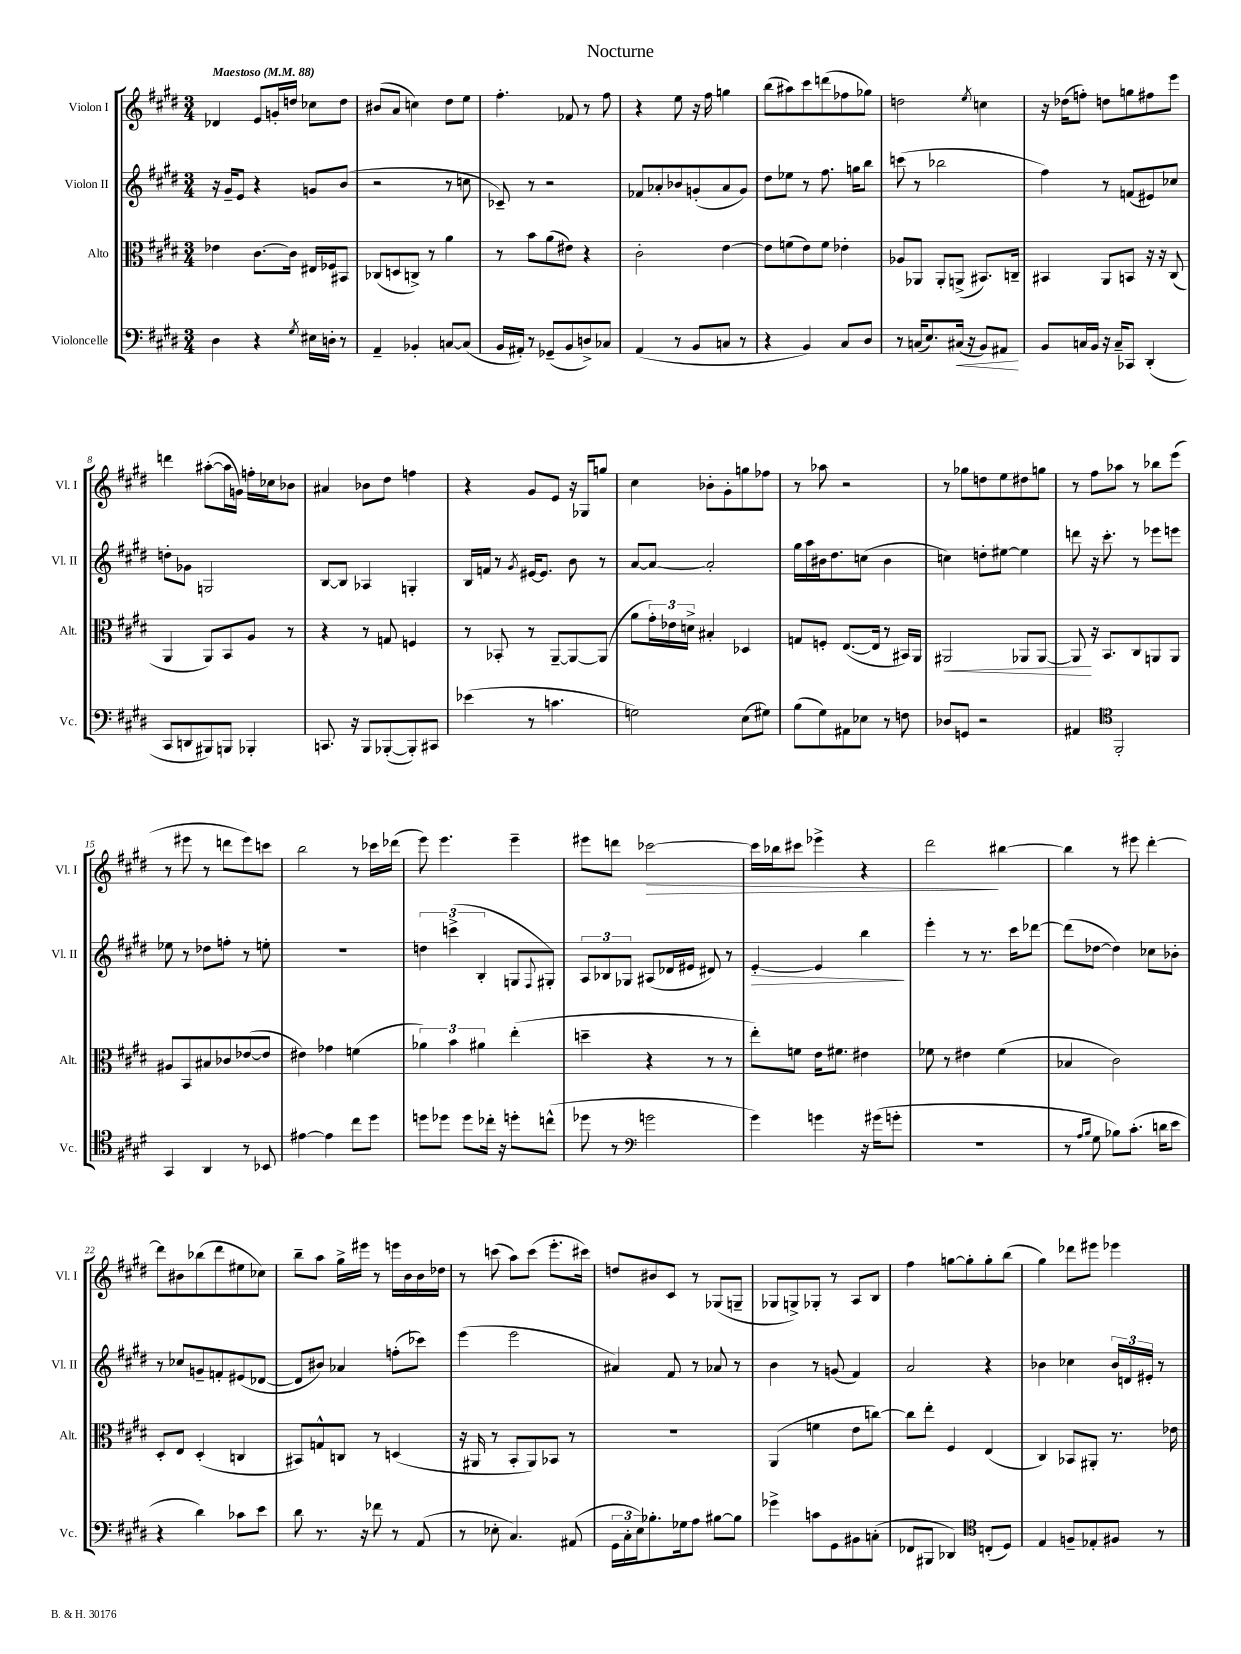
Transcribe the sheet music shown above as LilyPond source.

\header { title = "Nocturne" }
<<
\new StaffGroup <<
\new Staff = "s0" \with { instrumentName = "Violon I" shortInstrumentName = "Vl. I" } {
    \clef treble \key e \major \numericTimeSignature \time 3/4 \tempo "Maestoso" 4 = 88
    des'4 e'8 g'16-. d''16 ces''8 d''8 |
    bis'8( a'8 c''4) dis''8 e''8 |
    fis''4.-. fes'8 r8 fis''8 |
    r4 e''8 r16 fis''16 g''4 |
    b''8( ais''8) cis'''8 d'''8( fes''8 ges''8) |
    d''2 \acciaccatura { e''8 } c''4 |
    r16 des''16( f''8-.) d''8 g''8 fis''8 e'''8 |
    d'''4 ais''8~-.( ais''16 g'16) f''16-. ces''16 bes'8 |
    ais'4 bes'8 dis''8 f''4 |
    r4 gis'8 e'8 r16 ges16 g''8 |
    cis''4 bes'8-. gis'8-. g''8 fes''8 |
    r8 aes''8 r2 |
    r8 ges''8 d''8 e''8 dis''8 g''8 |
    r8 fis''8 aes''8 r8 bes''8 e'''8( |
    r8 eis'''8 r8 d'''8 eis'''8) c'''8 |
    b''2 r8 ces'''16 des'''16( |
    e'''8) e'''4. e'''4-- |
    eis'''8 d'''8 ces'''2~\> |
    ces'''16 bes''16 cis'''8 ees'''4-> r4 |
    dis'''2\! bis''4~ |
    bis''4 r8 eis'''8 dis'''4~-. |
    dis'''8 bis'8 bes''8( dis'''8 eis''8 ces''8) |
    b''8-- a''8 gis''16-> eis'''16 r8 e'''16 b'16 b'16 des''16 |
    r8 c'''8( a''8) c'''8( e'''8.-. cis'''16) |
    d''8 bis'8 cis'8 r8 ges8( g8-- |
    ges8 g8->) ges8-. r8 a8 b8 |
    fis''4 g''8~ g''8-. g''8-. b''8( |
    gis''4) des'''8 eis'''8 ees'''4 \bar "|." |
}
\new Staff = "s1" \with { instrumentName = "Violon II" shortInstrumentName = "Vl. II" } {
    \clef treble \key e \major \numericTimeSignature \time 3/4
    r16 gis'16-- e'8 r4 g'8 b'8( |
    r2 r8 c''8 |
    ces'8--) r8 r2 |
    fes'8 aes'8-. bes'8 g'8-.( aes'8 g'8) |
    dis''8 ees''8 r8 fis''8. g''16 b''8 |
    c'''8( r8 bes''2 |
    fis''4) r8 f'8( eis'8) ces''8 |
    d''8-. ges'8 g2 |
    b8~ b8 aes4 g4-. |
    b16 f'16 r8 \acciaccatura { gis'8 } eis'16~ eis'8. b'8 r8 |
    a'8~ a'8~ a'2-. |
    gis''16 a''16 bis'16 dis''8. c''8( bis'4 |
    c''4) d''8-. eis''8~ eis''4 |
    d'''8 r16 cis'''8.-. r8 ees'''8 e'''8 |
    ees''8 r8 des''8 f''8-. r8 e''8-. |
    R2. |
    \tuplet 3/2 { d''4 c'''4->( b4-. } g8 \appoggiatura { fis8 } gis8-.) |
    \tuplet 3/2 { a8 bes8 ges8 } ais8( des'16 eis'16 dis'8) r8 |
    e'4~-.\> e'4 b''4\! |
    e'''4-. r8 r8. cis'''16 des'''8~ |
    des'''8( des''8~ des''4) ces''8 bes'8-. |
    r8 ces''8 g'8-- f'8-. eis'8( des'8~ |
    des'8 bis'8) aes'4 f''8-.( ces'''8) |
    e'''4( e'''2 |
    ais'4) fis'8 r8 aes'8 r8 |
    b'4 r8 g'8( fis'4) |
    a'2 r4 |
    bes'4 ces''4 \tuplet 3/2 { bes'16 d'16 eis'16-. } r8 \bar "|." |
}
\new Staff = "s2" \with { instrumentName = "Alto" shortInstrumentName = "Alt." } {
    \clef alto \key e \major \numericTimeSignature \time 3/4
    ees'4 cis'8.~ cis'16 eis16 fes16 bis,8 |
    ces8( d8 c8->) r8 a'4 |
    r8 b'8 a'8( eis'8) r4 |
    cis'2-. e'4~ |
    e'8 f'8( e'8) f'8 ees'4-. |
    aes8 aes,8 aes,8-. a,8->( bis,8.) c16-- |
    bis,4 a,8 b,8 r16 r16 cis8( |
    a,4 a,8) b,8 a8 r8 |
    r4 r8 g8 f4 |
    r8 bes,8-. r8 a,8~-- a,8~ a,8( |
    a'8 \tuplet 3/2 { gis'16-.) ees'16 d'16-> } bis4-. des4 |
    g8 f8-. e8.~( e16 r8 bis,16) a,16 |
    ais,2\< aes,8 aes,8~ |
    aes,8\! r16 b,8. cis8 a,8 a,8 |
    ais8 b,8 bis8 ces'8 ees'8~( ees'8 |
    eis'4) ges'4 f'4( |
    \tuplet 3/2 { aes'4) b'4 ais'4 } e''4-.( |
    d''4-- r4 r8 r8 |
    e''8-.) f'8 e'16 fis'8. eis'4 |
    fes'8 r8 eis'4 fes'4( |
    bes4 cis'2) |
    dis8-. e8 dis4-.( c4 |
    bis,8) g8-^ c8 r8 d4( |
    r16 ais,16 r8 b,8-. ais,8) bes,8 r8 |
    R2. |
    a,4( f'4 e'8 c''8~) |
    c''8 e''8-. fis4 e4( |
    cis4) bes,8 ais,8-. r8. ees'16 \bar "|." |
}
\new Staff = "s3" \with { instrumentName = "Violoncelle" shortInstrumentName = "Vc." } {
    \clef bass \key e \major \numericTimeSignature \time 3/4
    dis4 r4 \acciaccatura { gis8 } eis16 d16-. r8 |
    a,4-- bes,4-. c8~ c8( |
    b,16 ais,16-.) r8 ges,8--( b,8 d8->) ces8 |
    a,4( r8 b,8 c8 r8 |
    r4 b,4) cis8 dis8 |
    r8 c16( e8.) cis16\<( r16 b,8) ais,8\! |
    b,8 c16 b,16 r16 c16-- ces,8 dis,4-.( |
    cis,8 d,8 bis,,8) b,,8 bes,,4-. |
    c,8. r16 b,,8 bes,,8~-.( bes,,8-.) cis,8 |
    ees'4( r8 c'4. |
    g2) e8( gis8) |
    b8( gis8) ais,8 ees8 r8 f8 |
    des8 g,8 r2 |
    ais,4 \clef tenor fis,2-. |
    gis,4 a,4 r8 bes,8 |
    eis'4~ eis'4 cis''8 dis''8 |
    d''8 des''8 des''8 ces''16-. r16 d''8-. c''8-^( |
    des''8 r8 \clef bass g'2 |
    gis'4) g'4 r16 gis'16( g'8-. |
    R2. |
    r8 \grace { a16 b16 } gis8 bes8) cis'8.-.( d'16 e'8 |
    r4 dis'4) ces'8 e'8 |
    dis'8 r8. r16 fes'8 r8 a,8( |
    r8 ees8-. cis4.) ais,8( |
    \tuplet 3/2 { gis,16 cis16-. e16) } bes8.-. ges16 a8 bis8~ bis8 |
    ges'4-> c'8 gis,8 bis,8 c8-.( |
    fes,8 bis,,8 des,4) \clef tenor c8-.( dis8) |
    e4 f8-- ees8-. fis8 r8 \bar "|." |
}
>>
>>
